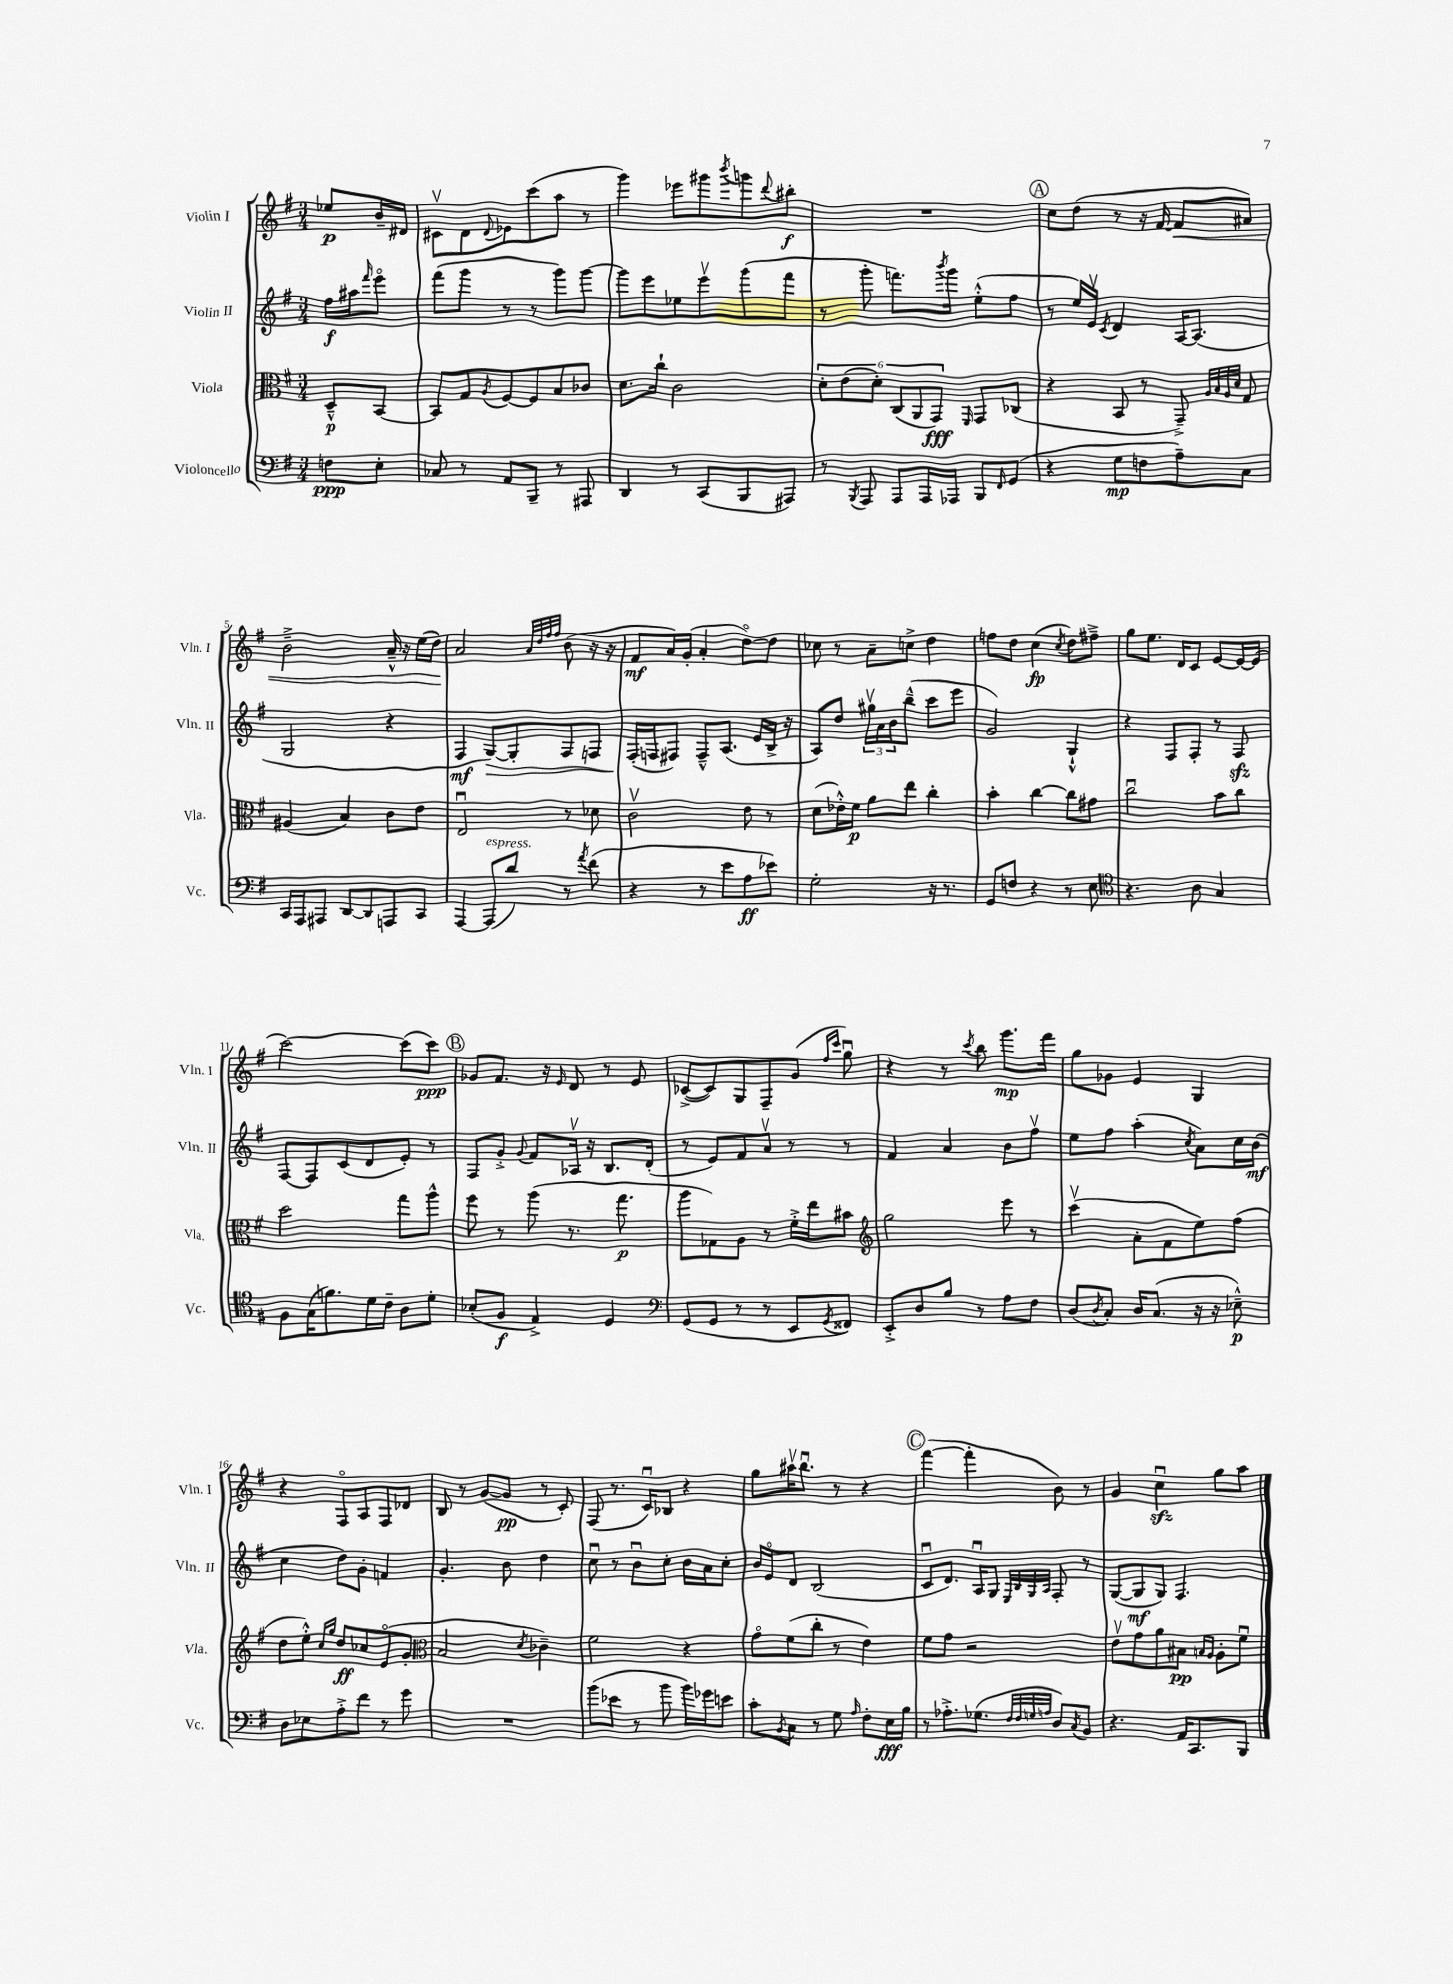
<<
\new StaffGroup <<
\new Staff = "s0" \with { instrumentName = "Violin I" shortInstrumentName = "Vln. I" } {
    \clef treble \key g \major \numericTimeSignature \time 3/4 \partial 4
    ees''8\p b'16-- dis'16 |
    cis'8\upbow d'8 \appoggiatura { d'8 } ees'8 c'''8( a''8 r8 |
    g'''4) ees'''8 gis'''8 \acciaccatura { b'''8 } g'''8 \appoggiatura { d'''8 } bis''8-.\f |
    R2. |
    \mark \markup { \circle "A" } c''8 d''8( r8 r16 fis'16~ fis'8\< ais'8) |
    b'2---> a'16---^ r16 e''16( d''16\!) |
    a'2 \grace { a'32 d''32 fis''32 fis''32 } b'8( r16 r16 |
    fis'8\mf a'16) g'16-.( a'4-. d''8~\flageolet) d''8 |
    ces''8 r8 a'8-- c''8-> d''4 |
    f''8 d''8 c''4\fp( \acciaccatura { c''8 } d''8) fis''8---> |
    g''8 e''8. d'16 c'8 e'8~ e'16~ e'16( |
    c'''2~) c'''8( c'''8\ppp) |
    \mark \markup { \circle "B" } ges'8 fis'8. r16 \grace { e'16 } d'8 r8 e'8 |
    ces'8~->( ces'8) g8 fis8-- g'8( \grace { fis''16 c'''16 } g''8\downbow) |
    r4 r8 \acciaccatura { c'''8 } b''8 g'''8.\mp fis'''16 |
    g''8 ges'8 e'4 g4 |
    r4 fis8\flageolet a8 fis8 des'8 |
    b8 r8 g'8~( g'8\pp r8 c'8-.) |
    fis8( r8. c'16\downbow) bes8 r4 |
    g''8 ais''16\upbow b''8.\downbow r8 r4 |
    \mark \markup { \circle "C" } fis'''4~( fis'''4-. b'8) r8 |
    g'4 c''4\downbow\sfz g''8 a''8 \bar "|." |
}
\new Staff = "s1" \with { instrumentName = "Violin II" shortInstrumentName = "Vln. II" } {
    \clef treble \key g \major \numericTimeSignature \time 3/4 \partial 4
    fis''16\f ais''16 \grace { fis'''16 } e'''8\flageolet |
    fis'''8( g'''8 r8 r8 g'''8) g'''8~ |
    g'''8 e'''8 ees''8 e'''8\upbow g'''8( fis'''8 |
    r8 g'''8-. f'''8.) \acciaccatura { b'''8 } g'''16 e''8-.-^( fis''8 |
    \mark \markup { \circle "A" } r8 e''16) e'16\upbow \acciaccatura { c'8 } d'4 a16~ a8.( |
    g2 r4 |
    fis4\mf g8~\>) g8-. fis8 f8 |
    fis16-.\!( f16 fis8) fis8---^ a8.( e'16 b16-> r16 |
    a8) d''8 \tuplet 3/2 { gis''16\upbow a'16 b'16 } b''8---^( c'''8 e'''8 |
    g'2) g4-!-^ |
    r4 fis8 fis8-. r8 fis8\sfz |
    fis8~ fis8 c'8( d'8 e'8-.) r8 |
    \mark \markup { \circle "B" } fis8 g'8-.-> \appoggiatura { g'8 } fis'8 aes16\upbow r16 b8. d'16-.( |
    r8 e'8) fis'8 a'8\upbow r8 r8 |
    fis'4 a'4 b'8 fis''8\upbow |
    e''8 fis''8 a''4-.( \acciaccatura { c''8 } a'8) c''16 b'16\mf( |
    c''4 d''8) g'8-. f'4 |
    g'4.-. b'8 d''4 |
    c''8\downbow r8 b'8\downbow c''8-. b'16 a'16 c''8-. |
    b'16 e'16\flageolet d'8 b2( |
    \mark \markup { \circle "C" } c'8\downbow d'8.) a16\downbow g8 \grace { e32 b32 g32 a32 } fis8-. r8 |
    g8~( g8\mf g8) fis4. \bar "|." |
}
\new Staff = "s2" \with { instrumentName = "Viola" shortInstrumentName = "Vla." } {
    \clef alto \key g \major \numericTimeSignature \time 3/4 \partial 4
    d8---^\p b,8~ |
    b,8 g8 \acciaccatura { a8 } fis8~ fis8 b8 ces'8 |
    d'8. c''16-! c'2 |
    \tuplet 6/4 { d'8-. e'8( d'8-.) c8( a,8 g,8\fff) } \grace { fis,16 } g,8 ces8( |
    \mark \markup { \circle "A" } r4 b,8 r8 g,8--->) \grace { a32 b32 a32 d'32 } g8 |
    ais4( b4) c'8 e'8 |
    e2\downbow r8 des'8 |
    c'2\upbow e'8 r8 |
    d'8( ees'16-.-^) fis'16\p a'8 e''8 c''4-. |
    b'4-. c''4~ c''8 gis'8 |
    c''2\downbow b'8 c''8 |
    d''2 g''8 a''8-^ |
    \mark \markup { \circle "B" } fis''8 r8 a''8( r8. g''8.\p |
    a''8 ges8) a8 r8 fis'16-.-> e''16 bis'8 |
    \clef treble g''2 e'''8 r8 |
    c'''4\upbow( a'8-. fis'8 e''8) fis''8( |
    d''8 e''8-.-^) \grace { c''16 g''16 } d''8\ff ces''8 e'8\flageolet( g'8-. |
    \clef alto b2 \acciaccatura { d'8 } ces'4--) |
    fis'2 r4 |
    g'8\flageolet fis'8( c''8-. r8 e'4) |
    \mark \markup { \circle "C" } fis'8 g'8 r2 |
    e'8\upbow g'8 a'8 bis8\pp \grace { b16 a16 } a8-. fis'8\downbow \bar "|." |
}
\new Staff = "s3" \with { instrumentName = "Violoncello" shortInstrumentName = "Vc." } {
    \clef bass \key g \major \numericTimeSignature \time 3/4 \partial 4
    f8\ppp e8-. |
    ces8 r8 a,8 b,,8-- r8 ais,,8 |
    d,4 r8 c,8( b,,8 ais,,8) |
    r8 \acciaccatura { b,,8 } a,,8 a,,8 a,,16 aes,,16 b,,8 \grace { fis,16 } g,8( |
    \mark \markup { \circle "A" } r4 g8\mp f8 a8--) c8 |
    c,16 a,,16 ais,,8 d,8~ d,8 a,,8 c,8 |
    a,,4~ a,,8^\markup { \italic "espress." }( d'8) r8 \acciaccatura { a'8 } fis'8( |
    r4 r8 e'8 a8\ff ees'8) |
    g2-. r16 r8. |
    g,8 f8 r4 r8 e8 |
    \clef tenor r4. a8 g4 |
    fis8 g16( f'8.) d'16 c'16-- a8 d'8-. |
    \mark \markup { \circle "B" } bes8-.( fis8\f e4->) d4 |
    \clef bass g,8( g,8 r8 r8 e,8 \acciaccatura { g,8 } fisis,8) |
    e,8-.-> d8 b8 r8 a8 fis8 |
    d8( \acciaccatura { d8 } c8-.) d16 c8.( r16 r16 ees8---^\p) |
    d8 ees8 a8-.-> fis'8 r8 g'8 |
    R2. |
    b'8( ees'8 r8 b'8 b'16) ges'16 e'8 |
    c'8-. \acciaccatura { b,8 } c8 r8 g8 \grace { a16 } fis8-. e16\fff b16 |
    \mark \markup { \circle "C" } r8 aes8.-.-> ges8.( \grace { fis32 fis32 g32 a32 } d8) \acciaccatura { c8 } b,8 |
    r4. a,16 c,8. b,,8 \bar "|." |
}
>>
>>
